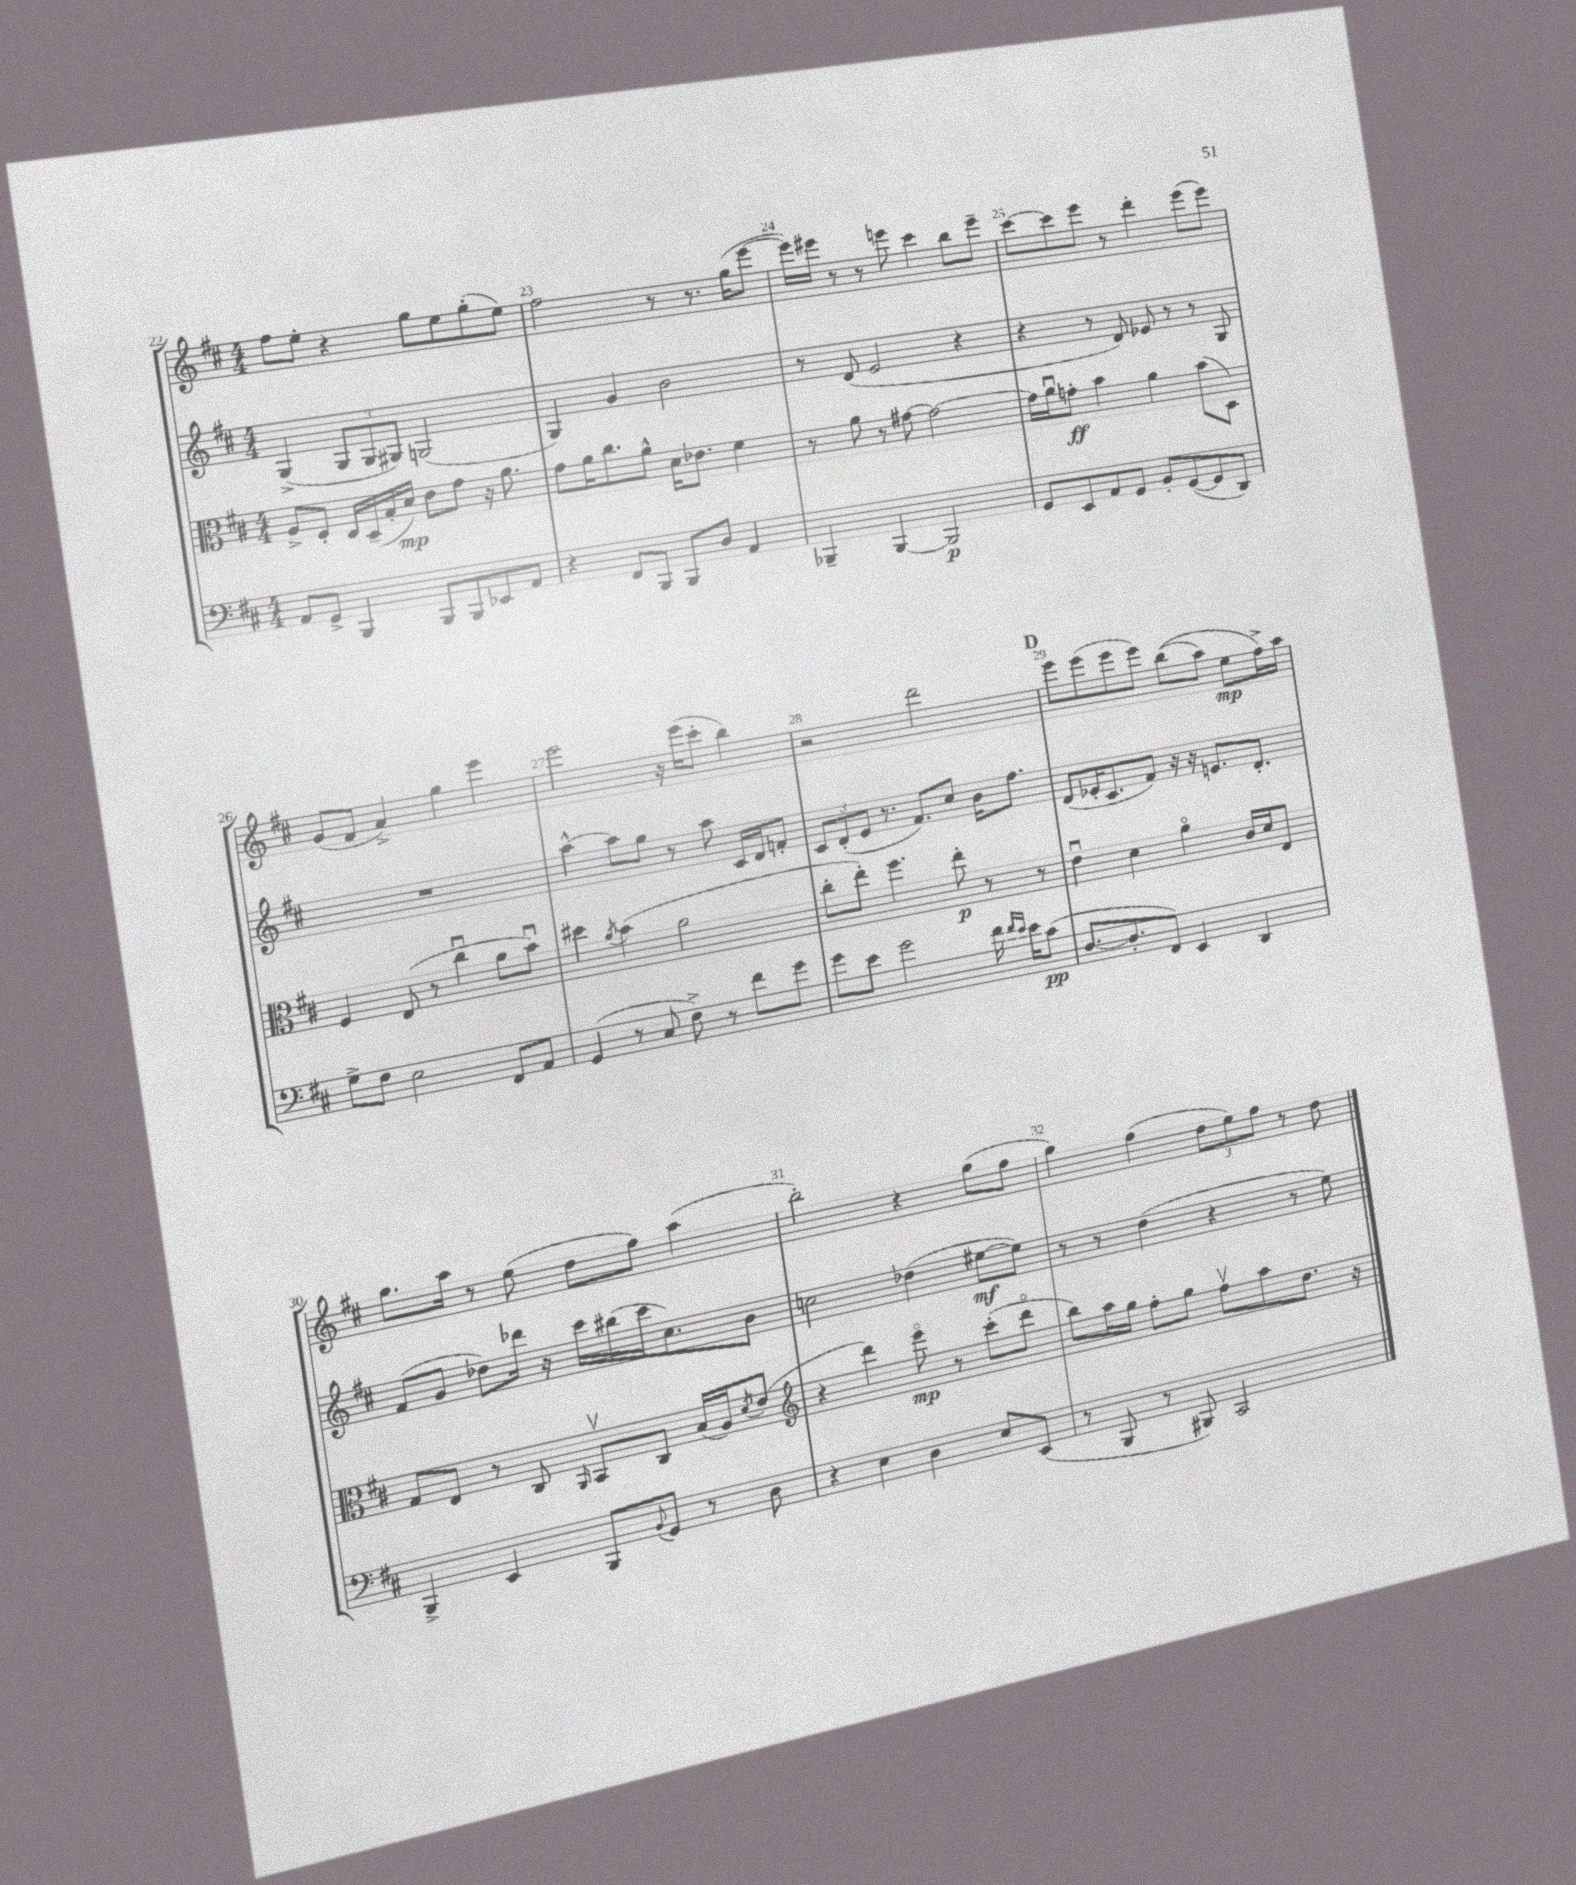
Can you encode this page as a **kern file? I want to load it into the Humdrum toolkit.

**kern	**kern	**kern	**kern
*staff4	*staff3	*staff2	*staff1
*clefF4	*clefC3	*clefG2	*clefG2
*k[f#c#]	*k[f#c#]	*k[f#c#]	*k[f#c#]
*M4/4	*M4/4	*M4/4	*M4/4
8AA/L	8A^/L	(4G^/	8ff#\L
8GG^/J	8F#'/J	.	8ee'\J
4BBB/	16E/LL	12G/L	4r
.	(16D~/	.	.
.	.	12G/	.
.	16B'/	.	.
.	.	12G#/J)	.
.	16d/JJ)	.	.
8BBB/L	8e\L	(2G/	8gg\L
8BBB/	8g\J	.	8ee\
8EE-/	16r	.	(8gg'\
.	8.a\	.	.
8AA/J	.	.	8ee\J)
=	=	=	=
4r	8g\L	4G/)	2ff#\
.	16a\K	.	.
.	8.cc#\	.	.
8FF#/L	.	4g/	.
8BBB/J	8a^^\J	.	.
8BBB/L	16d\LK	2b\	8r
.	8.e-\J	.	.
8D/J	.	.	8.r
4AA/	4f#\	.	.
.	.	.	(16gg\LK
.	.	.	[8eee\J
=	=	=	=
4BBB-~/	8r	8r	16eee\]LL)
.	.	.	16eee#\JJ
.	8a\	(8d/	8r
[4BBB-/	8r	2e/	8r
.	[8g#\	.	8eee\
2BBB-/]	2g#\_	.	4ccc#\
.	.	4r	8bb\L
.	.	.	8eee~\J
=	=	=	=
8GG/L	16g#\]LL	4r	[8ccc#\L
.	16au\J	.	.
8EE/	8g'\J	.	8ccc#\]
8AA/	4b\	8r	8eee\J
8GG/J	.	8d/)	8r
8BB'/L	4a\	8e-/	4ddd'\
([8GG/	.	8r	.
8GG/]	(8b\L	8r	(8eee\L
8DD/J)	8D\J)	8G/	8eee\J)
=	=	=	=
8G^\L	4F#/	1r	(8g/L
8F#\J	.	.	8f#/J
2E\	(8E/	.	4a^/)
.	8r	.	.
.	4cc#u\	.	4gg\
8FF#/L	8a\L	.	4eee\
8AA/J	8bu\J)	.	.
=	=	=	=
(4GG/	4dd#\	[4aa^^\	2eee\
.	8qa/	.	.
8r	(4b\	8aa\]L	.
8C#/	.	8gg\J	.
8F#^\)	2a\	8r	16r
.	.	.	(16eee\LK
8r	.	8aa\	8ccc#'\J
8f#\L	.	16c#/LL	4bb\)
.	.	16d/J	.
8g\J	.	8f'/J	.
=	=	=	=
8g\L	8cc#'\L	12c#/L	2r
.	.	(12d'/	.
8e\J	8ee'\J)	.	.
.	.	12e/J	.
2g\	4.ff#\	8.r	.
.	.	8.f#/L)	.
.	.	.	2ddd\
.	8ee'\	8cc#/J	.
16f#\	8r	16b\LK	.
16qqf#/LL	.	.	.
16qqe/JJ	.	.	.
16e\LK	.	8.ff#\J	.
(8c#\J	8r	.	.
=	=	=	=
[8.D/L	4eu\	(8d/L	8eee\L
.	.	16e-'/K	(8eee\
8.D'/]	.	8.c#/	.
.	4d\	.	8eee\
8FF#/J)	.	8f#/J)	8eee\J)
4EE/	4ao\	16r	&((8bb\L
.	.	16r	.
.	.	8.e/L	8aa\J)
4DD/	16c#/LL	.	8ee\L
.	16d/J	8.d'/J	.
.	8E/J	.	16ff#^\L&)
.	.	.	16aa\JJ
=	=	=	=
4BBB^/	8G/L	(8f#/L	8.gg\L
.	8E/J	8g/J	.
.	.	.	16aa\Jk
4EE/	8r	8dd-\L)	8r
.	8C#/	16ddd-\Jk	(8ee\
.	.	16r	.
.	16qqAA/	.	.
8BBB/L	8BBv/L	16ccc#\LL	8dd\L
.	.	(16bb#\	.
8qqBB/	.	.	.
8GG/J	8C#/J	16ccc#\J	8ff#\J)
.	.	8.cc#\)	.
8r	(16B/LL	.	(4aa\
.	16A/J)	.	.
.	8qd/	.	.
8D\	(8e/J	8b\J	.
=	=	=	=
*	*clefG2	*	*
4r	4r	2cc\	2bb'\)
4E\	4ddd\)	.	.
4D\	8eeeo\	(4dd-\	4r
.	8r	.	.
8E/L	(8ccc#'\L	[8ee#\L	(8gg\L
(8EE/J	8dddo\J	8ee#\]J)	8ff#\J
=	=	=	=
8r	8bb\L)	8r	4gg\)
8BBB/	16aa\L	8r	.
.	16gg\JJ	.	.
8r	8ff#'\L	(4dd\	(4ff#\
8BBB#/)	8gg\J	.	.
2CC#/	8ff#v\L	4r	12dd\L
.	.	.	12ee\)
.	8aa\	.	.
.	.	.	12ff#\J
.	8.dd\J	8r	8r
.	.	8ee\)	8dd\
.	16r	.	.
==	==	==	==
*-	*-	*-	*-
